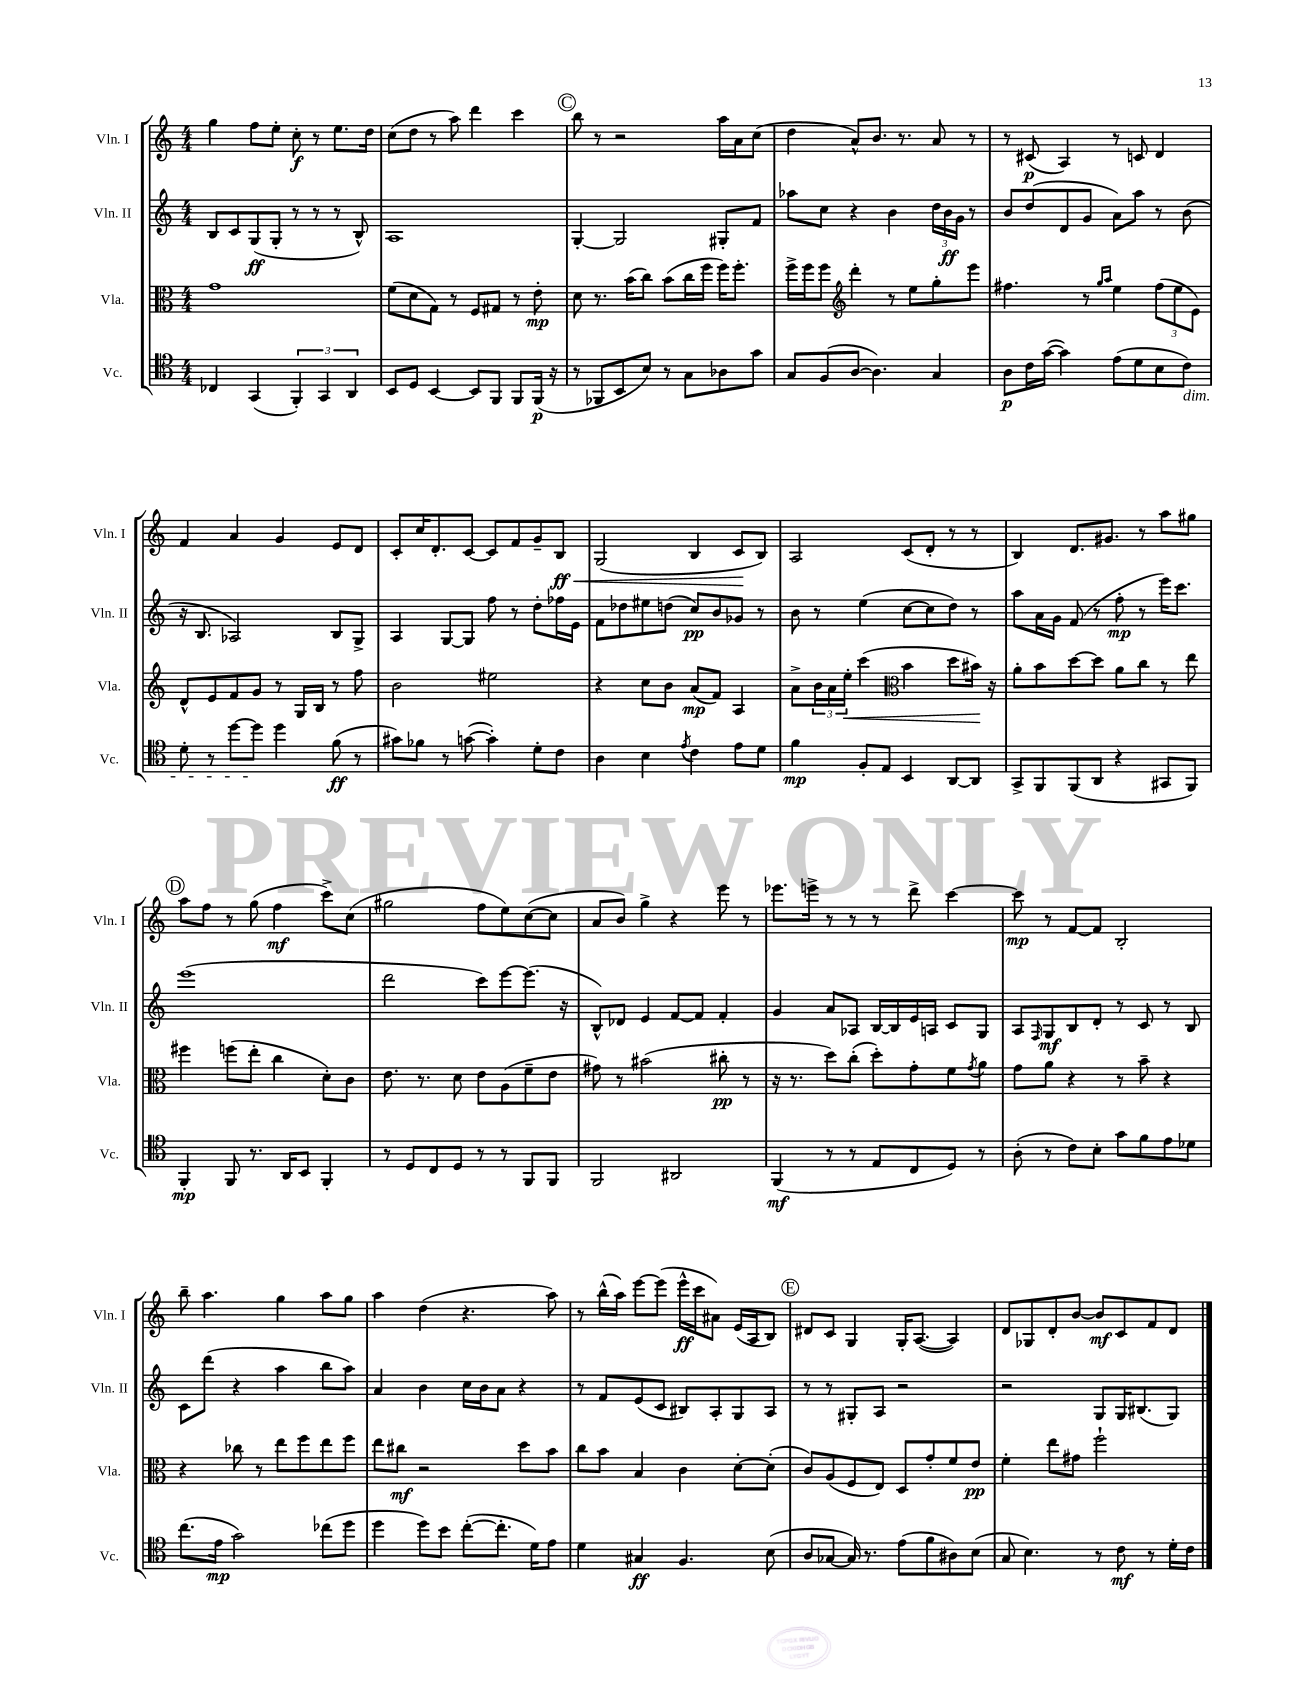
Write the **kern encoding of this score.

**kern	**kern	**kern	**kern
*staff4	*staff3	*staff2	*staff1
*clefC4	*clefC3	*clefG2	*clefG2
*k[]	*k[]	*k[]	*k[]
*M4/4	*M4/4	*M4/4	*M4/4
4C-	1g	8B	4gg
.	.	8c	.
(4GG	.	(8G	8ff
.	.	8G'	8ee'
6FF')	.	8r	8cc'
.	.	8r	8r
6GG	.	.	.
.	.	8r	8.ee
6AA	.	.	.
.	.	8B^^)	.
.	.	.	16dd
=	=	=	=
8BB	(8f	1A	(8cc
8D	8d	.	8dd
[4BB	8G)	.	8r
.	8r	.	8aa)
8BB]	8F	.	4ddd
8FF	8G#	.	.
8FF	8r	.	4ccc
(16FF	8e'	.	.
16r	.	.	.
=	=	=	=
8r	8d	[4G'	8bb
8FF-	8.r	.	8r
8BB	.	2G]	2r
.	(16b	.	.
8B)	8cc)	.	.
8r	(8b	.	.
8G	16cc	.	.
.	16ff	.	.
8A-	16ff)	8G#'	16aa
.	8.ff'	.	16a
8g	.	8f	(8cc
=	=	=	=
8G	16ff^	8aa-	4dd
.	16ff	.	.
(8F	8ff	8cc	.
*	*clefG2	*	*
[8A	4ddd'	4r	8a^^)
4.A])	.	.	8.b
.	8r	4b	.
.	.	.	8.r
.	8ee	.	.
4G	8gg'	24dd	8a
.	.	24b	.
.	.	24g	.
.	8eee	8r	8r
=	=	=	=
8A	4.ff#	8b	8r
16c	.	(8dd	(8c#
([16g	.	.	.
4g])	.	8d	4A)
.	8r	8g	.
.	16qqgg	.	.
.	16qqaa	.	.
(8e	4ee	8a)	8r
8d	.	8aa	8c
8B	(12ff#	8r	4d
.	12ee	.	.
8c)	.	(8b	.
.	12e)	.	.
=	=	=	=
8d'	8d^^	16r	4f
.	.	8.B	.
8r	8e	.	.
[8dd	8f	2A-)	4a
8dd]	8g	.	.
4dd	8r	.	4g
.	16G	.	.
.	16B	.	.
(8f	8r	8B	8e
8r	8ff	8G^	8d
=	=	=	=
8g#)	2b	4A	8c'
8f-	.	.	16cc
.	.	.	8.d'
8r	.	[8G	.
([8g	.	8G]	[8c
4g'])	2ee#	8ff	8c]
.	.	8r	8f
8d'	.	8dd'	8g~
8c	.	16ff-	8B
.	.	16e	.
=	=	=	=
4A	4r	8f	(2G
.	.	8dd-	.
4B	8cc	8ee#	.
.	8b	(8dd	.
8qe	.	.	.
4c	(8a	8cc)	4B
.	8f)	8b	.
8e	4A	8g-	8c
8d	.	8r	8B)
=	=	=	=
4f	8a^	8b	2A
.	24b	8r	.
.	24a	.	.
.	24ee'	.	.
8F'	(4ccc	(4ee	.
8E	.	.	.
*	*clefC3	*	*
4BB	4b	[8cc	(8c
.	.	8cc]	8d'
[8AA	8dd	8dd)	8r
8AA]	16b#)	8r	8r
.	16r	.	.
=	=	=	=
8GG^	8a'	8aa	4B)
8FF	8b	16a	.
.	.	16g	.
(8FF	[8dd	(8f	8.d
8AA	8dd]	8r	.
.	.	.	8.g#
4r	8a	8ff'	.
.	8cc	8r	8r
8GG#	8r	16eee)	8aa
.	.	8.ccc	.
8FF)	8ee	.	8gg#
=	=	=	=
4FF'	4ff#	(1eee	8aa
.	.	.	8ff
8FF	(8ff	.	8r
8.r	8ee'	.	(8gg
.	4cc	.	4ff
16AA	.	.	.
8BB	.	.	.
4FF'	8d')	.	8ccc^)
.	8c	.	(8cc
=	=	=	=
8r	8.e	2ddd	2gg#
8D	.	.	.
.	8.r	.	.
8C	.	.	.
8D	8d	.	.
8r	8e	8ccc)	8ff
8r	(8A	[8eee	8ee)
8FF	8f~	(8.eee]	([8cc
8FF	8e	.	8cc]
.	.	16r	.
=	=	=	=
2FF	8g#)	8B^^)	8a
.	8r	8d-	8b)
.	(2b#	4e	4gg^
2AA#	.	[8f	4r
.	.	8f]	.
.	8cc#'	4f'	8eee
.	8r	.	8r
=	=	=	=
(4FF	16r	4g	8.eee-
.	8.r	.	.
.	.	.	16eee^
8r	8dd)	8a	8r
8r	(8cc'	8A-	8r
8E	8dd')	[16B	8r
.	.	16B]	.
8C	8g'	16e	8ddd^
.	.	16A	.
8D)	8f	8c	[4ccc
.	8qg	.	.
8r	8a	8G	.
=	=	=	=
(8A'	8g	8A	8ccc]
.	.	16qqF	.
8r	8a	8G	8r
8c)	4r	8B	[8f
8B'	.	8d'	8f]
8g	8r	8r	2B'
8f	8b~	8c	.
8e	4r	8r	.
8d-	.	8B	.
=	=	=	=
(8.cc	4r	8c	8bb~
.	.	(8ddd	4.aa
16e	.	.	.
2g)	8cc-	4r	.
.	8r	.	.
.	8ee	4aa	4gg
.	8ff	.	.
(8cc-	8ee	8bb	8aa
8dd	8ff	8aa)	8gg
=	=	=	=
4dd	8ee	4a	4aa
.	8cc#	.	.
8dd)	2r	4b	(4dd
8b	.	.	.
([8cc'	.	16cc	4.r
.	.	16b	.
8.cc']	.	8a	.
.	8dd	4r	.
16d)	.	.	.
8e	8b	.	8aa)
=	=	=	=
4d	8cc	8r	8r
.	8b	8f	(16bb^^
.	.	.	16aa)
4G#	4B	(8e	[8eee
.	.	8c	(8eee]
4.F	4c	8B#)	16eee^^
.	.	.	16ccc
.	.	8A'	8a#)
.	[8d'	8G	(16e
.	.	.	16A
(8B	(8d']	8A	8B)
=	=	=	=
8A	8c)	8r	8d#
[8G-	(8A	8r	8c
16G-])	8F	8G#'	4G
8.r	.	.	.
.	8E)	8A	.
(8e	8D	2r	16G'
.	.	.	([8.A
8f	8g'	.	.
8A#)	8f	.	4A])
(8B	8e	.	.
=	=	=	=
8G	4f'	2r	8d
4.B)	.	.	8G-
.	8ee	.	8d'
.	8g#	.	[8b
8r	2ff`	8G	8b]
8c	.	16G	8c
.	.	(8.B#	.
8r	.	.	8f
16d'	.	8G)	8d
16c	.	.	.
==	==	==	==
*-	*-	*-	*-
